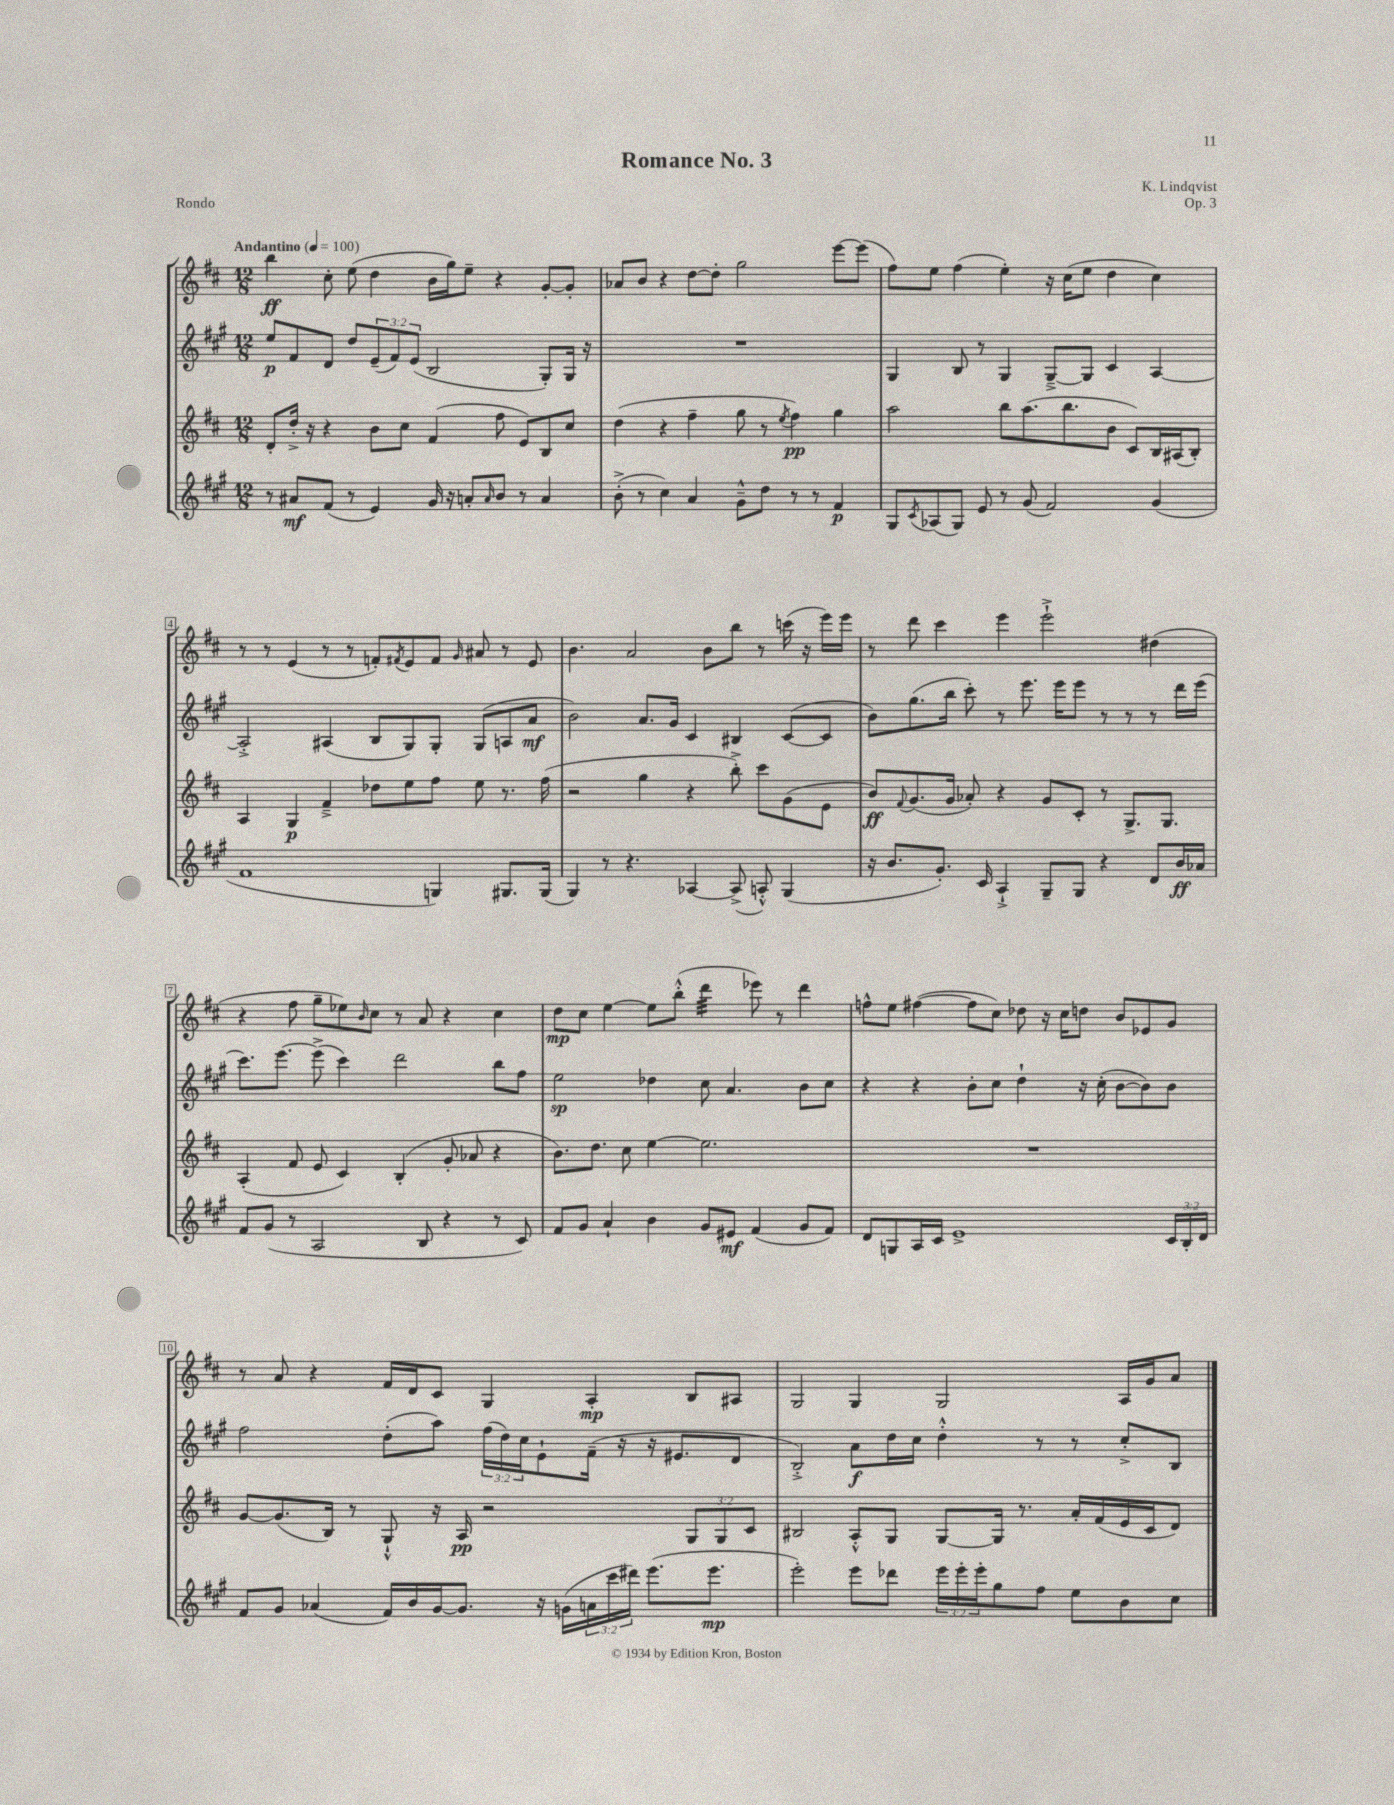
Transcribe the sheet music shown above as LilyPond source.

\header { title = "Romance No. 3" composer = "K. Lindqvist" opus = "Op. 3" piece = "Rondo" }
<<
\new StaffGroup <<
\new Staff = "s0" {
    \clef treble \key d \major \numericTimeSignature \time 12/8 \tempo "Andantino" 4 = 100
    b''4\ff cis''8-. e''8( d''4 b'16 g''16) e''8-- r4 g'8~-. g'8-. |
    aes'8 b'8 r4 d''8~ d''8-. g''2 e'''8~ e'''8( |
    fis''8) e''8 fis''4( e''4-.) r16 cis''16( e''8 d''4 cis''4) |
    r8 r8 e'4( r8 r8 f'8-.) \acciaccatura { fis'8 } e'8 fis'8 \grace { g'16 } ais'8 r8 e'8 |
    b'4. a'2 b'8 b''8 r8 c'''16( r16 e'''16) e'''16 |
    r8 d'''8 cis'''4 e'''4 e'''2-!-> dis''4( |
    r4 fis''8 g''8-- ees''8) \grace { b'16 } cis''8 r8 a'8 r4 cis''4 |
    d''8\mp cis''8 e''4~ e''8 b''8-.-^( d'''4:32 ees'''8) r8 d'''4 |
    f''8-^ e''8 fis''4~( fis''8 cis''8) des''8 r16 cis''16 d''8 b'8 ees'8 g'8 |
    r8 a'8 r4 fis'16 d'16 cis'8 g4 a4-.\mp b8 ais8 |
    g2 g4 g2 a16 g'16 a'8 \bar "|." |
}
\new Staff = "s1" {
    \clef treble \key a \major \numericTimeSignature \time 12/8 \override Staff.TupletNumber.text = #tuplet-number::calc-fraction-text
    e''8\p fis'8 d'8 d''8 \tuplet 3/2 { e'8--( fis'8) e'8( } b2 gis8-.) gis16 r16 |
    R1. |
    gis4 b8 r8 gis4 gis8~---> gis8 cis'4 a4~ |
    a2-.-> ais4( b8 gis8) gis8-. gis8( a8 a'8\mf |
    b'2) a'8. gis'16 cis'4 bis4 cis'8~( cis'8 |
    b'8) gis''8.( b''16 cis'''8-.) r8 e'''8. e'''16 e'''8 r8 r8 r8 d'''16 e'''16( |
    cis'''8.) e'''8.~ e'''8->( cis'''4) d'''2 b''8 fis''8 |
    e''2\sp des''4 cis''8 a'4. b'8 cis''8 |
    r4 r4 b'8-. cis''8 d''4-! r16 cis''16-.( b'8~ b'8) b'8 |
    fis''2 d''8-.( a''8) \tuplet 3/2 { fis''16( d''16) cis''16 } e'8-! fis'16--( r16 r16 eis'8. d'8 |
    b2-.->) a'8\f d''16 cis''16 d''4-.-^ r8 r8 cis''8-.-> b8 \bar "|." |
}
\new Staff = "s2" {
    \clef treble \key d \major \numericTimeSignature \time 12/8 \override Staff.TupletNumber.text = #tuplet-number::calc-fraction-text
    d'8-. d''16-.-> r16 r4 b'8 cis''8 fis'4( fis''8 e'8) b8 cis''8 |
    d''4( r4 fis''4-- g''8 r8 \acciaccatura { e''8 } fis''4\pp) g''4 |
    a''2 b''8 a''8.( b''8. b'8 cis'8) b16 ais16( b8-.) |
    a4 g4\p fis'4---> des''8 e''8 fis''8 e''8 r8. fis''16( |
    r2 g''4 r4 b''8-.->) cis'''8 g'8( e'8 |
    b'8\ff) \appoggiatura { fis'8 } g'8.( g'16 aes'8-.) r4 g'8 cis'8-. r8 g8.-> g8. |
    a4-.( fis'8 e'8 cis'4) b4-.( g'8-. aes'8 r4 |
    b'8.) d''8. cis''8 e''4~ e''2. |
    R1. |
    g'8~ g'8.( b16) r8 g8-!-^ r16 a16\pp r2 \tuplet 3/2 { g8 g8 cis'8 } |
    bis2 a8-.-^ g8 g8~ g16 r8. a'16-. fis'16( e'16 cis'16 d'8) \bar "|." |
}
\new Staff = "s3" {
    \clef treble \key a \major \numericTimeSignature \time 12/8 \override Staff.TupletNumber.text = #tuplet-number::calc-fraction-text
    r8 ais'8\mf fis'8( r8 e'4) gis'16 r16 a'8-. \grace { a'16 } b'8 r8 a'4 |
    b'8-.->( r8 cis''4) a'4 gis'8---^ d''8 r8 r8 fis'4\p |
    gis8 \acciaccatura { cis'8 } aes8( gis8) e'8 r8 gis'8( fis'2) gis'4( |
    fis'1 g4) gis8. gis16( |
    gis4) r8 r4. aes4~ aes8->( a8-.-^) gis4( |
    r16 b'8. gis'8.-.) cis'16 a4-!-> gis8-- gis8 r4 d'8 b'16\ff aes'16 |
    fis'8 gis'8( r8 a2 b8 r4 r8 cis'8) |
    fis'8 gis'8 a'4-! b'4 gis'8 eis'8\mf fis'4( gis'8 fis'8) |
    d'8 g8 a16 cis'16 e'1-> \tuplet 3/2 { cis'16 b16-. d'16 } |
    fis'8 gis'8 aes'4( fis'16) b'16 gis'16~ gis'8. r16 g'16( \tuplet 3/2 { a'16 cis'''16 dis'''16) } e'''8.( e'''8.\mp |
    e'''2-.) e'''8 des'''8 \tuplet 3/2 { e'''16 e'''16-. e'''16-. } gis''8 fis''8 e''8 b'8 cis''8 \bar "|." |
}
>>
>>
\layout { \context { \Score \override BarNumber.stencil = #(make-stencil-boxer 0.1 0.3 ly:text-interface::print) } }
